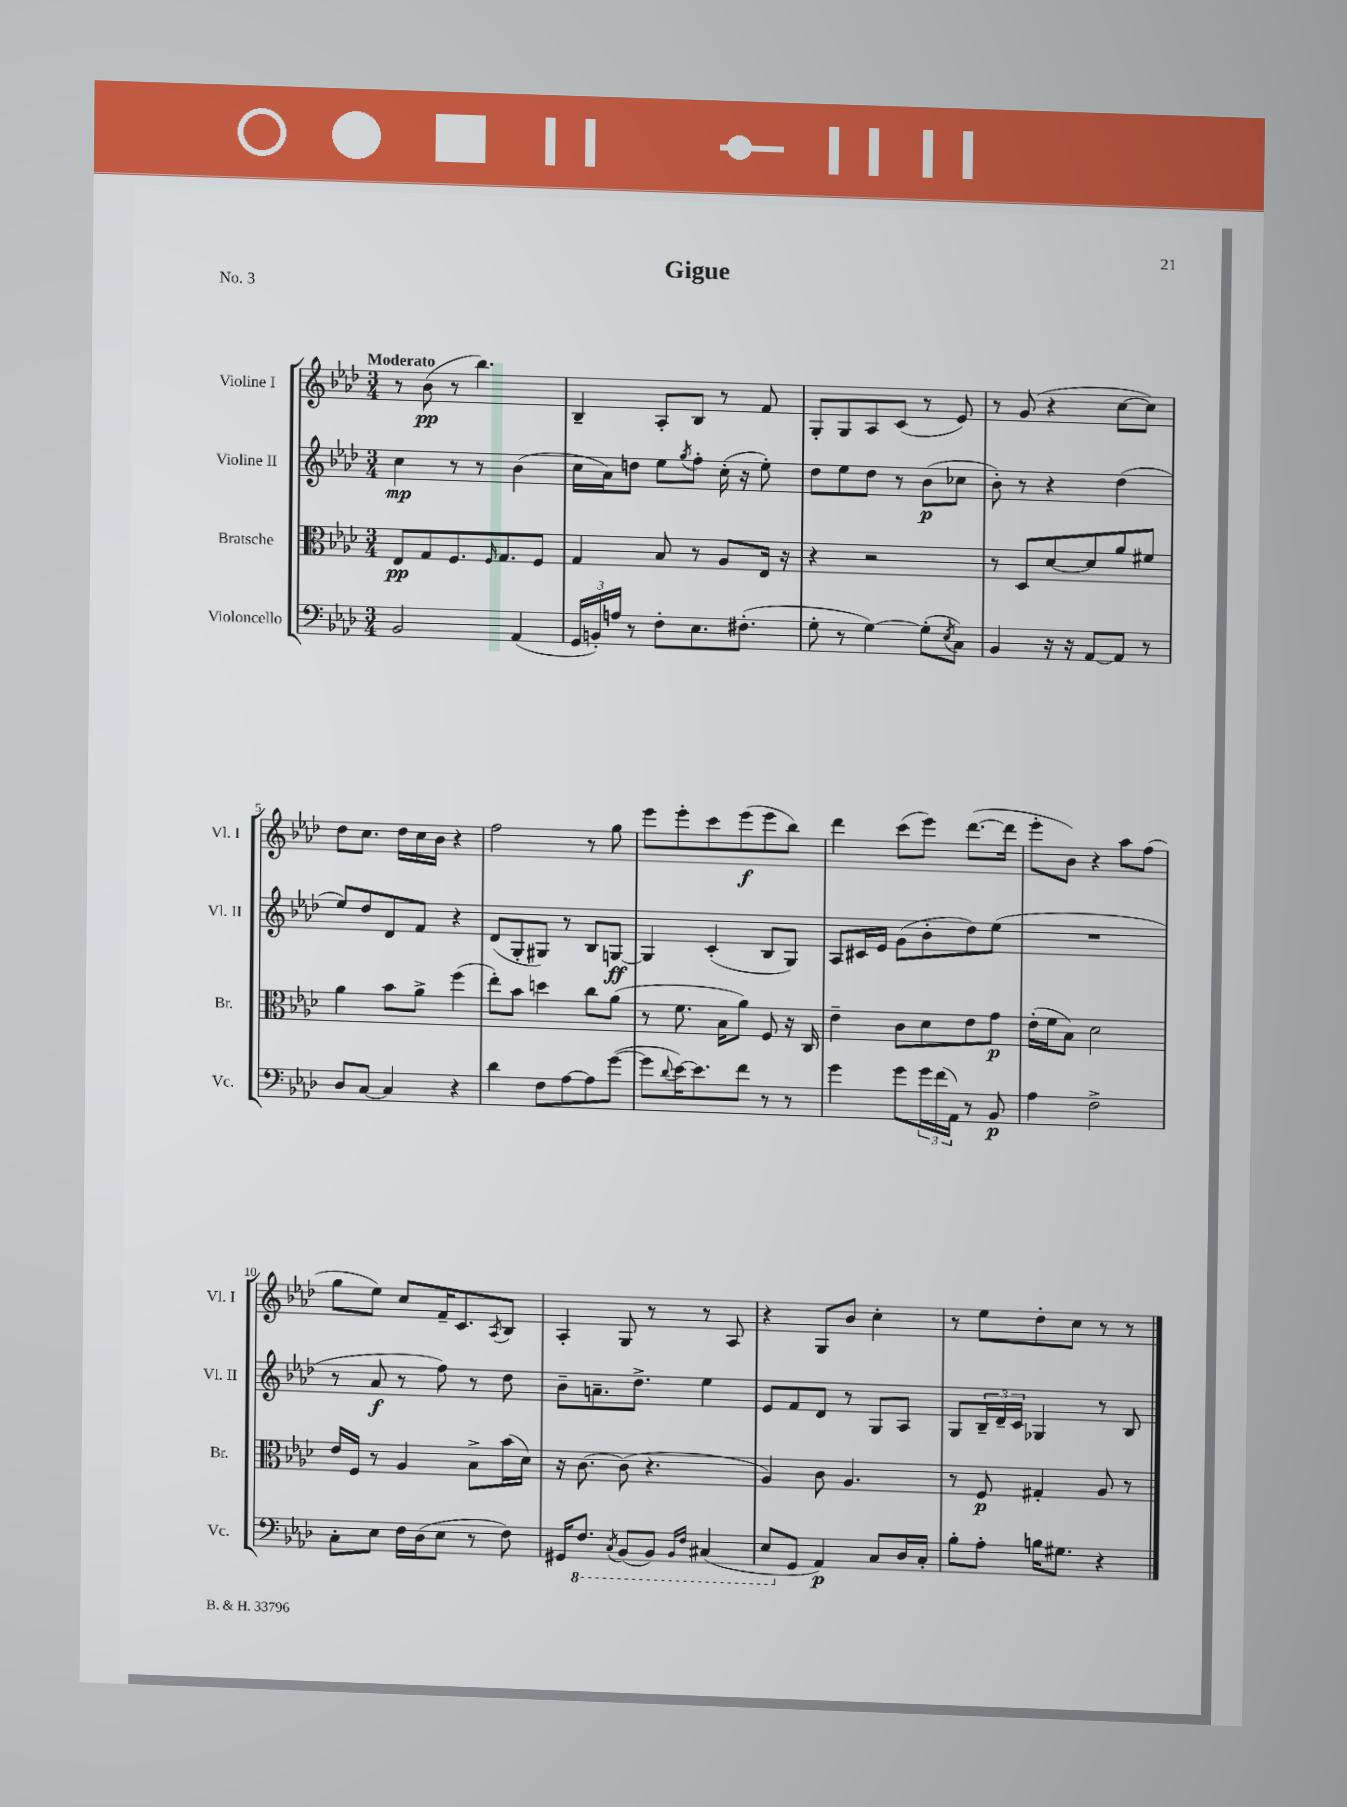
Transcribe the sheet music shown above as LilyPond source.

\header { title = "Gigue" piece = "No. 3" }
<<
\new StaffGroup <<
\new Staff = "s0" \with { instrumentName = "Violine I" shortInstrumentName = "Vl. I" } {
    \clef treble \key aes \major \numericTimeSignature \time 3/4 \tempo "Moderato"
    r8 bes'8\pp( r8 bes''4.) |
    bes4-- aes8-. bes8 r8 f'8 |
    g8-. g8 aes8 c'8( r8 ees'8) |
    r8 g'8( r4 c''8~ c''8) |
    des''8 c''8. des''16 c''16 bes'16 r4 |
    f''2 r8 g''8 |
    ees'''8 ees'''8-. c'''8 ees'''8\f( ees'''8 bes''8) |
    des'''4 c'''8( ees'''8) des'''8.~( des'''16 |
    ees'''8-. bes'8) r4 aes''8 f''8( |
    g''8 ees''8) c''8 f'16-- c'8. \acciaccatura { aes8 } bes8 |
    aes4-. g8 r8 r8 aes8 |
    r4 g8 bes'8 c''4-. |
    r8 ees''8 des''8-. c''8 r8 r8 \bar "|." |
}
\new Staff = "s1" \with { instrumentName = "Violine II" shortInstrumentName = "Vl. II" } {
    \clef treble \key aes \major \numericTimeSignature \time 3/4
    c''4\mp r8 r8 bes'4( |
    c''16 aes'16) d''8 ees''8 \acciaccatura { g''8 } f''8-. c''16-.( r16 ees''8-.) |
    des''8 ees''8 des''8 r8 bes'8\p( ces''8 |
    bes'8-.) r8 r4 des''4( |
    ees''8) des''8 des'8 f'8 r4 |
    des'8( g8-. gis8) r8 bes8 g8~\ff |
    g4 c'4-.( bes8 g8) |
    aes8 cis'16 ees'16 g'8( bes'8-. des''8) ees''8( |
    R2. |
    r8 aes'8\f r8 f''8) r8 des''8 |
    bes'8-- a'8.-- des''8.-> ees''4 |
    ees'8 f'8 des'8 r8 g8 aes8 |
    g8 \tuplet 3/2 { bes16-- des'16-- c'16 } ges4 r8 bes8 \bar "|." |
}
\new Staff = "s2" \with { instrumentName = "Bratsche" shortInstrumentName = "Br." } {
    \clef alto \key aes \major \numericTimeSignature \time 3/4
    ees8\pp g8 f8. \grace { f16 } g8. f8 |
    g4 bes8 r8 aes8 ees16 r16 |
    r4 r2 |
    r8 des8 des'8~ des'8 aes'8 fis'8 |
    aes'4 bes'8 aes'8-> f''4( |
    ees''8-.) bes'8 d''4 c''8 aes'8( |
    r8 f'8. bes16 aes'8) f8 r16 c16 |
    ees'4-- c'8 des'8 ees'8 g'8\p |
    ees'16-.( f'16 bes8) des'2 |
    ees'16 f16 r8 aes4 bes8-> bes'16( des'16) |
    r16 c'8.~ c'8( r4. |
    aes4) c'8 aes4. |
    r8 f8\p gis4-. aes8 r8 \bar "|." |
}
\new Staff = "s3" \with { instrumentName = "Violoncello" shortInstrumentName = "Vc." } {
    \clef bass \key aes \major \numericTimeSignature \time 3/4
    bes,2 aes,4( |
    \tuplet 3/2 { g,16 b,16-.) a16 } r8 f8-. ees8. fis8.-.( |
    g8-. r8 g4~) g8-.( \acciaccatura { ees8 } c8) |
    bes,4 r16 r16 aes,8~ aes,8 r8 |
    des8 c8~ c4 r4 |
    des'4 f8 aes8~ aes8 g'8~( |
    g'8 \appoggiatura { des'8 } ees'16~) ees'8. f'8 r8 r8 |
    g'4 g'8 \tuplet 3/2 { g'16 f'16( aes,16) } r8 bes,8\p |
    aes4 f2-> |
    c8-. ees8 f16 des16( ees8 r8 f8) |
    gis,16 \ottava #-1 f,8. \acciaccatura { c,8 } bes,,8( bes,,8) \grace { bes,,16 f,16 } cis,4( |
    ees,8 \ottava #0 g,8 aes,4\p) c8 des16 c16-. |
    bes8-. aes8-. b16 gis8. r4 \bar "|." |
}
>>
>>
